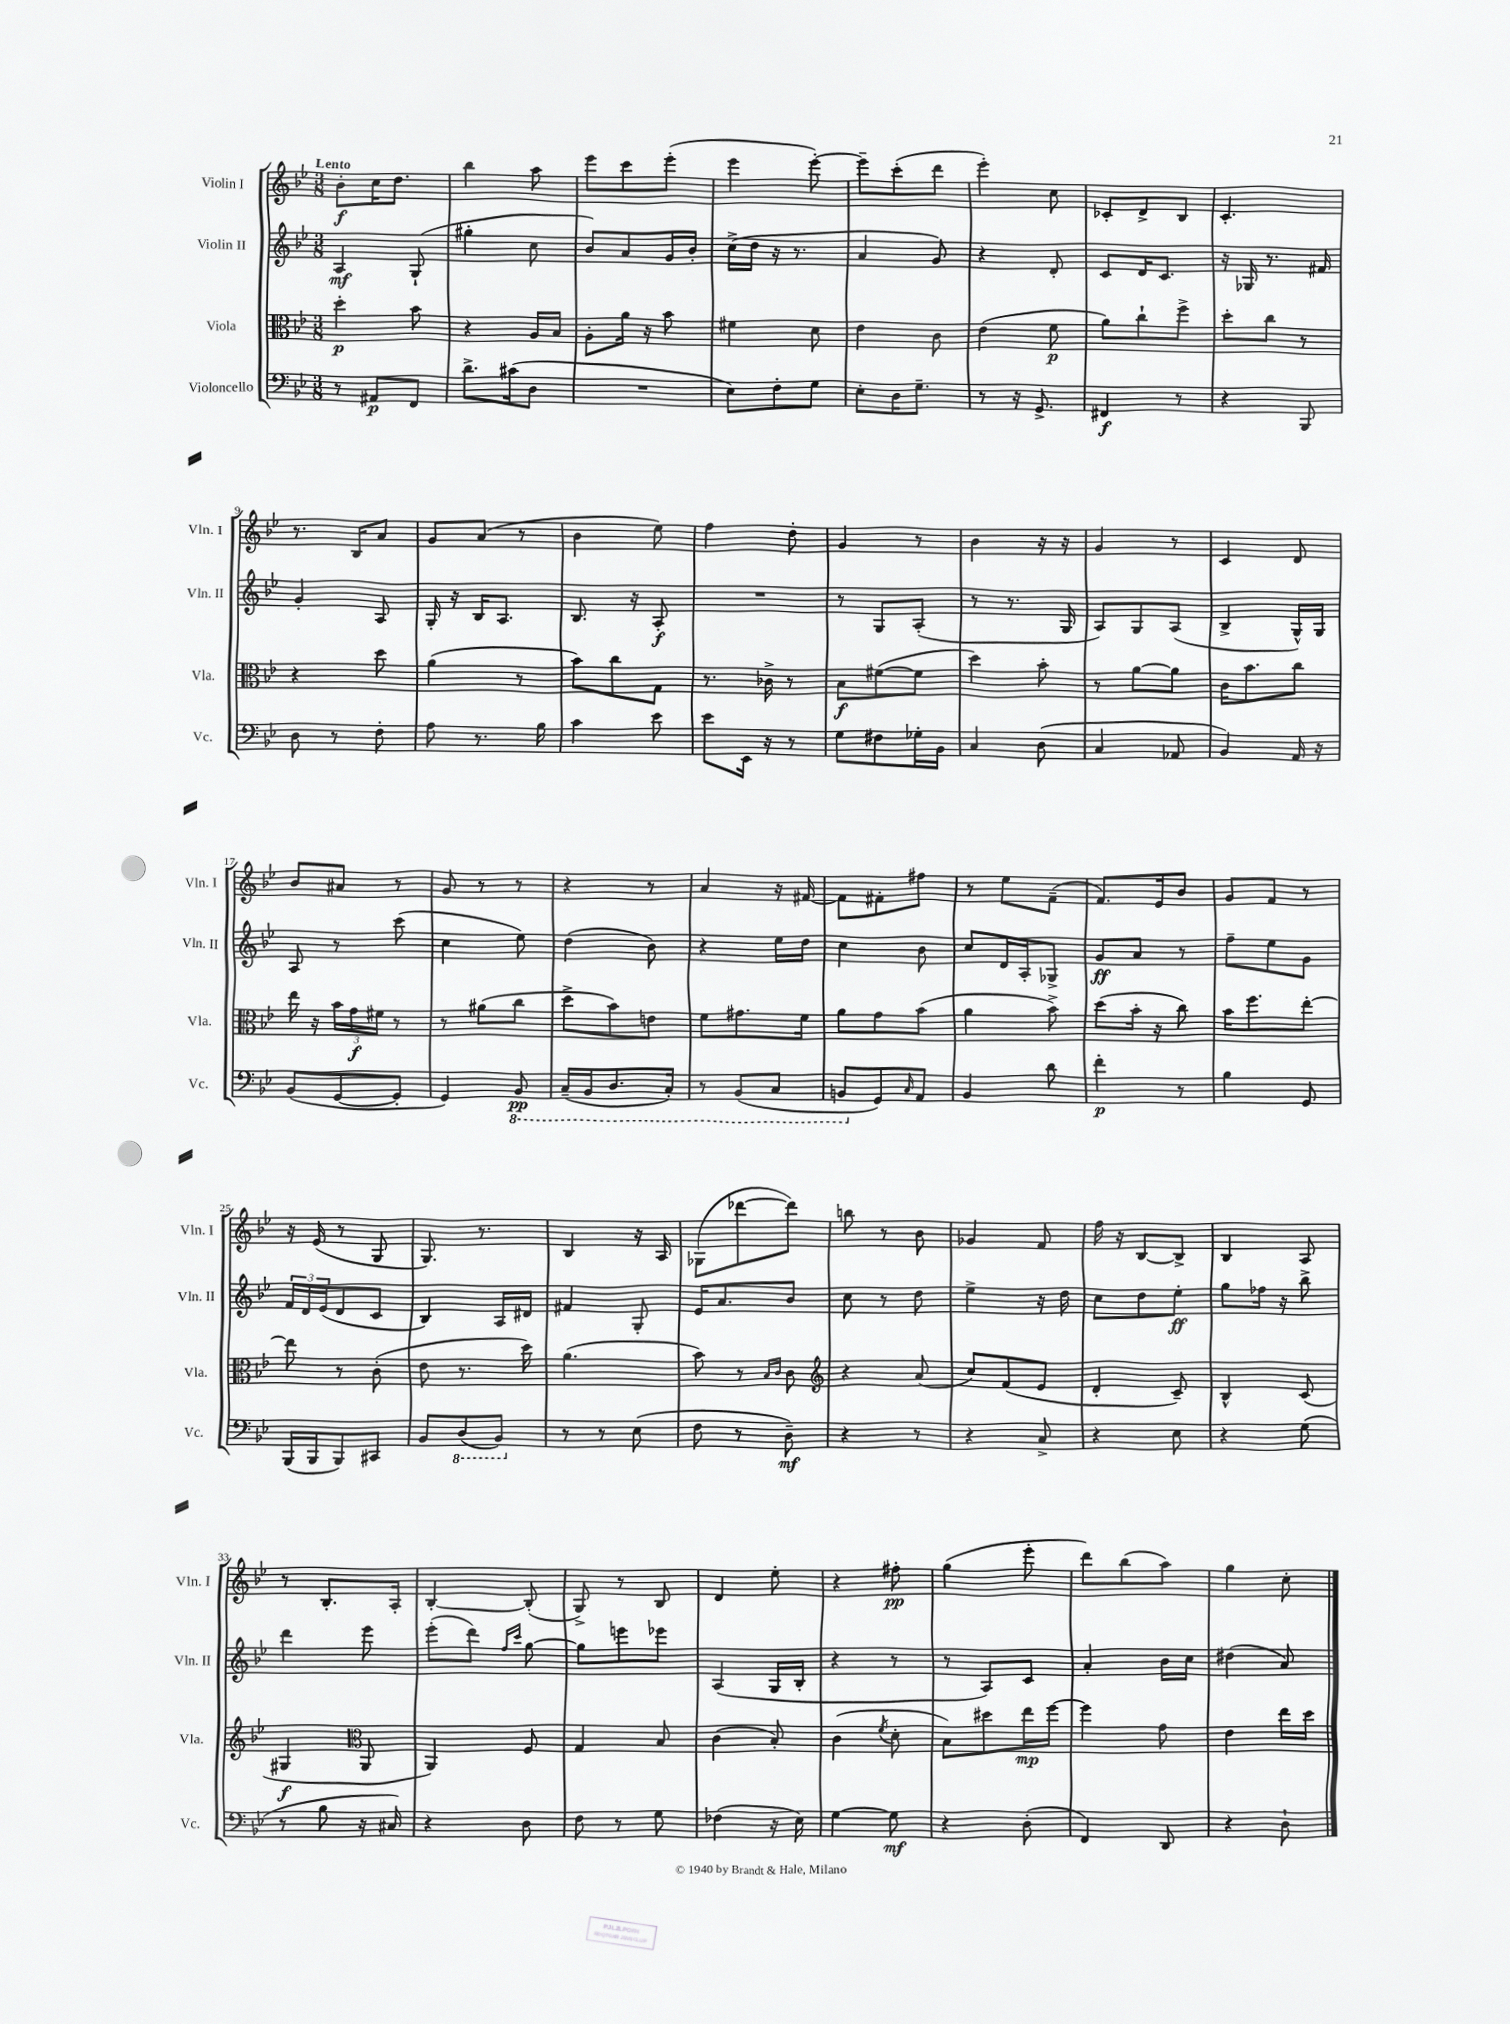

**kern	**kern	**kern	**kern
*staff4	*staff3	*staff2	*staff1
*clefF4	*clefC3	*clefG2	*clefG2
*k[b-e-]	*k[b-e-]	*k[b-e-]	*k[b-e-]
*M3/8	*M3/8	*M3/8	*M3/8
8r	4dd'\	4A/	8b-'\L
8AA#/L	.	.	16cc\K
.	.	.	8.dd\J
8FF/J	8b-\	(8G`/	.
=	=	=	=
8.d^\L	4r	4gg#'\	4bb-\
(16c#\k	.	.	.
8D\J	16A/LL	8cc\	8aa\
.	16B-/JJ	.	.
=	=	=	=
4.r	8A'\L	8b-/L)	8eee-\L
.	16a\Jk	8a/	8ccc\
.	16r	.	.
.	8b-\	16g/L	(8eee-'\J
.	.	16b-'/JJ	.
=	=	=	=
8E-\L)	4f#\	(16cc^\LL	4eee-\
.	.	16dd\JJ	.
8F'\	.	16r	.
.	.	8.r	.
8G\J	8d\	.	[8eee-'\)
=	=	=	=
8E-'\L	4e-\	4a/	8eee-~\]L
16D\K	.	.	(8ccc'\
8.G~\J	.	.	.
.	8c\	8g/)	8ddd\J
=	=	=	=
8r	(4e-\	4r	4eee-'\)
16r	.	.	.
8.GG^/	.	.	.
.	8f\	8d'/	8cc\
=	=	=	=
4FF#/	8a\L)	8c/L	8c-'/L
.	8cc`\	16d/K	8d^/
.	.	8.c/J	.
8r	8ff^\J	.	8B-/J
=	=	=	=
4r	8dd'\L	16r	4.c'/
.	.	16G-/	.
.	8cc\J	8.r	.
8BBB-/	8r	.	.
.	.	16f#/	.
=	=	=	=
8D\	4r	4g'/	8.r
8r	.	.	.
.	.	.	16B-/LK
8F'\	8dd\	8A/	8a/J
=	=	=	=
8A\	(4a\	16G'/	8g/L
.	.	16r	.
8.r	.	16B-/LK	(8a/J
.	.	8.A/J	.
.	8r	.	8r
16B-\	.	.	.
=	=	=	=
4c\	8b-\L)	8.B-/	4b-\
.	8cc\	.	.
.	.	16r	.
8e-\	8G\J	8A'/	8ee-\)
=	=	=	=
8e-\L	8.r	4.r	4ff\
16EE-\Jk	.	.	.
16r	16c-^\	.	.
8r	8r	.	8dd'\
=	=	=	=
8G\L	8B-\L	8r	4g/
8F#\	([8f#\	8G/L	.
16G-'\L	8f#\]J	(8A'/J	8r
16BB-\JJ	.	.	.
=	=	=	=
4C/	4dd\)	8r	4b-\
.	.	8.r	.
(8D\	8b-'\	.	16r
.	.	16G/	16r
=	=	=	=
4C/	8r	8A/L)	4g/
.	[8a\L	8G/	.
8AA-/	8a\]J	(8A/J	8r
=	=	=	=
4BB-/)	16c\LK	4B-^/	4c/
.	8.b-\	.	.
16AA/	8cc\J	16G^^/LL)	8d/
16r	.	16G/JJ	.
=	=	=	=
(8BB-/L	16ee-\	8A/	8b-/L
.	16r	.	.
[8GG/	24b-\LL	8r	8a#/J
.	24g\	.	.
.	24f#\JJ	.	.
8GG'/]J	8r	(8ccc\	8r
=	=	=	=
4GG/)	8r	4cc\	8g/
.	(8a#\L	.	8r
8BBB-/	8cc\J	8ee-\)	8r
=	=	=	=
(16CC~/LL	8dd^\L	(4dd\	4r
16BBB-/J	.	.	.
8.DD/	8b-\)	.	.
.	8e\J	8b-\)	8r
16CC'/Jk)	.	.	.
=	=	=	=
8r	8f\L	4r	4a/
(8BBB-/L	8.g#\	.	.
8CC/J	.	16ee-\LL	16r
.	16f\Jk	16dd\JJ	[16f#/
=	=	=	=
8BBB/L	8a\L	4cc\	8f#\]L
8GG/)	8g\	.	8f#'\
16qqC/	.	.	.
8AA/J	(8b-\J	8b-\	8ff#\J
=	=	=	=
4BB-/	4a\	8cc/L	8r
.	.	16d/L	8ee-\L
.	.	16A'/J	.
8d\	8b-^\)	8G-^/J	(8f~\J
=	=	=	=
4f'\	(8dd\L	8g/L	8.f/L)
.	16b-'\Jk	8a/J	.
.	16r	.	16e-/k
8r	8cc\)	8r	8b-/J
=	=	=	=
4B-\	16b-\LK	8ff~\L	8g/L
.	8.ff\	.	.
.	.	8ee-\	8f/J
8GG/	[8ee-'\J	8g\J	8r
=	=	=	=
(16BBB-/LL	8ee-\]	24f/LL	16r
.	.	24d/	.
16BBB-/J	.	.	(16e-/
.	.	(24e-/J	.
8BBB-/)	8r	8d/	8r
8CC#/J	(8c'\	8c/J	8G/
=	=	=	=
8BB-/L	8e-\	4B-/)	8.G/)
(8DD/	8.r	.	.
.	.	.	8.r
8BBB-/J)	.	16A/LL	.
.	16dd\)	16d#/JJ	.
=	=	=	=
8r	(4.a\	4f#/	4B-/
8r	.	.	.
(8E-\	.	8G'/	16r
.	.	.	16A/
=	=	=	=
8F\	8b-\)	16e-/LK	(8G-\L
.	.	8.a/	.
8r	8r	.	[8ddd-\
.	16qqB-/LL	.	.
.	16qqc/JJ	.	.
8D~\)	8c\	8b-/J	8ddd-\]J)
=	=	=	=
*	*clefG2	*	*
4r	4r	8cc\	8bb\
.	.	8r	8r
8r	(8a/	8dd\	8b-\
=	=	=	=
4r	8cc/L)	4ee-^\	4g-/
.	(8f/	.	.
8C^/	8e-/J	16r	8f/
.	.	16dd\	.
=	=	=	=
4r	4d'/	8cc\L	16ff\
.	.	.	16r
.	.	8dd\	[8B-/L
8E-\	8c~/)	8ee-'\J	8B-^/]J
=	=	=	=
4r	4B-^^/	8gg\L	4B-/
.	.	16ff-\Jk	.
.	.	16r	.
(8G\	(8c/	8bb-^\	8A/
=	=	=	=
8r	4G#/	4ddd\	8r
8B-\	.	.	8.B-'/L
*	*clefC3	*	*
16r	8AA/	8eee-\	.
16C#/)	.	.	16A'/Jk
=	=	=	=
4r	4AA/)	(8eee-'\L	[4B-'/
.	.	8ddd\J)	.
.	.	16qqff/LL	.
.	.	16qqccc/JJ	.
8D\	8F/	[8gg\	(8B-'/]
=	=	=	=
8F\	4G/	8gg\]L	8G^/)
8r	.	8eee\	8r
8G\	8B-/	8eee-\J	8B-/
=	=	=	=
(4F-\	(4c\	(4A/	4d/
16r	8B-'/)	16G/LL	8ee-'\
16E-\)	.	16B-'/JJ	.
=	=	=	=
[4G\	(4c\	4r	4r
.	8qf/	.	.
8G\]	8d'\	8r	8ff#'\
=	=	=	=
4r	8B-\L)	8r	(4gg\
.	8dd#\	8A/L)	.
(8D'\	16ee-\L	8c/J	8eee-'\
.	[16ff\JJ	.	.
=	=	=	=
4FF/)	4ff\]	4a'/	8ddd\L)
.	.	.	(8bb-\
8DD/	8g\	16b-\LL	8aa\J)
.	.	16cc\JJ	.
=	=	=	=
4r	4e-\	(4dd#\	4gg\
8D`\	16ee-\LL	8a/)	8cc'\
.	16dd\JJ	.	.
==	==	==	==
*-	*-	*-	*-
